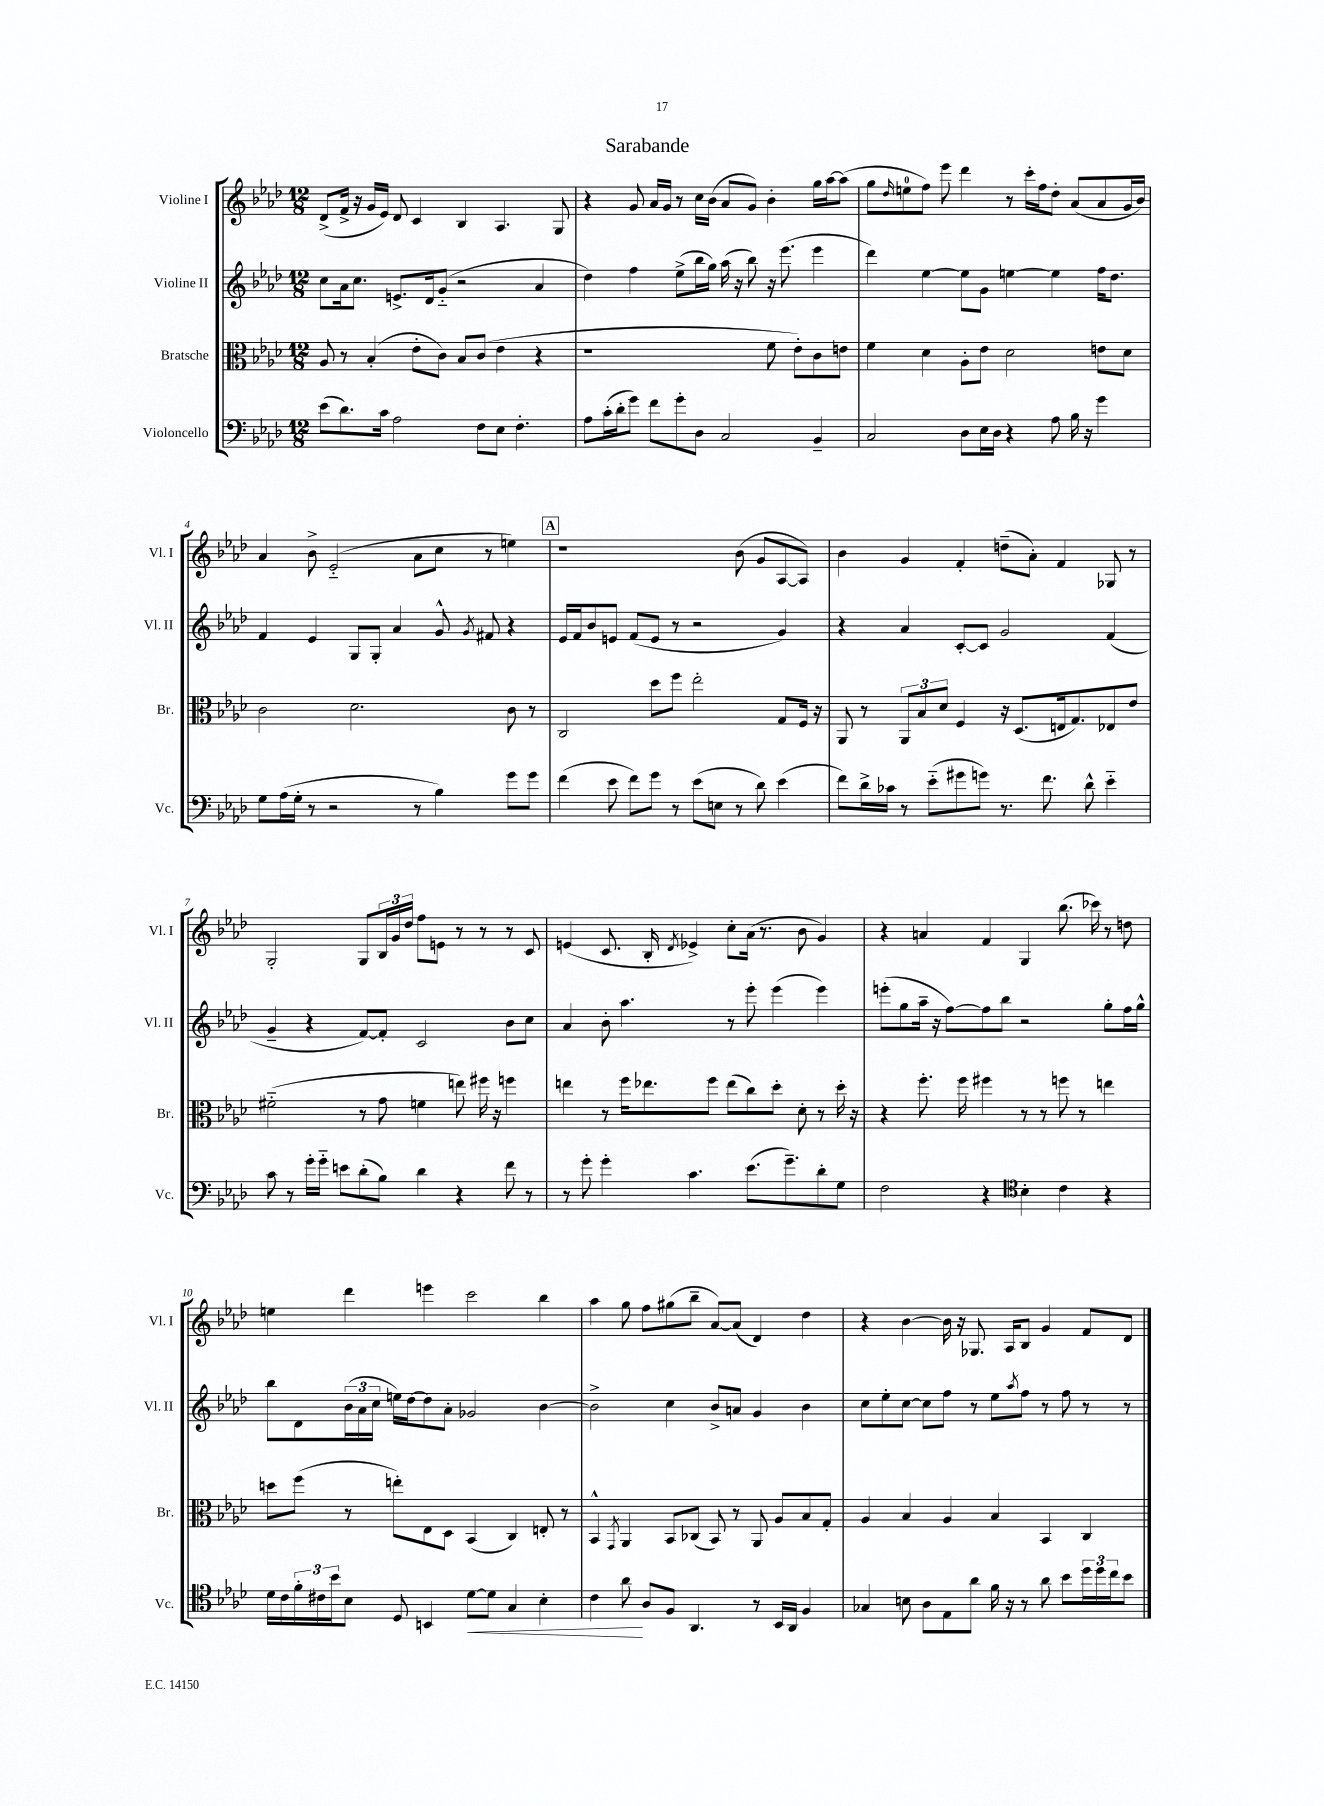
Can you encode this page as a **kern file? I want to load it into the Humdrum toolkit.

**kern	**dynam	**kern	**kern	**kern
*part4	*part4	*part3	*part2	*part1
*staff4	*staff4	*staff3	*staff2	*staff1
*I"Violoncello	*	*I"Bratsche	*I"Violine II	*I"Violine I
*I'Vc.	*	*I'Br.	*I'Vl. II	*I'Vl. I
*clefF4	*	*clefC3	*clefG2	*clefG2
*k[b-e-a-d-]	*	*k[b-e-a-d-]	*k[b-e-a-d-]	*k[b-e-a-d-]
*M12/8	*	*M12/8	*M12/8	*M12/8
=1	=1	=1	=1	=1
(8e-\L	.	8A-/	8cc\L	(8d-^/L
8.d-\)	.	8r	16a-\k	16f^/Jk
.	.	.	8.cc\J	16r
.	.	(4B-'/	.	16g/LL
16c\Jk	.	.	.	16e-/JJ)
2A-\	.	.	8.en^/L	8d-/
.	.	8e-'\L	.	4c/
.	.	.	16d-/k	.
.	.	8c\J)	(8g/J	.
.	.	8B-/L	2r	4B-/
8F\L	.	(8c/J	.	.
8E-\J	.	4e-\	.	4.A-/
4.F'\	.	.	.	.
.	.	4r	4a-/	.
.	.	.	.	8G/
=2	=2	=2	=2	=2
8A-\L	.	1r	4dd-\)	4r
(16c'\L	.	.	.	.
16d-'\J	.	.	.	.
8g\J)	.	.	4ff\	8g/
8f\L	.	.	.	16a-/LL
.	.	.	.	16g/JJ
8g'\	.	.	(8ee-^\L	8r
8D-\J	.	.	16bb-\L	16cc\LL
.	.	.	16gg\JJ)	(16b-\JJ
2C/	.	.	(16aa-\	8a-/L
.	.	.	16r	.
.	.	.	8bb-\)	8g/J)
.	.	8f\	16r	4b-'\
.	.	.	(8.eee-\	.
.	.	8e-'\L)	.	.
4BB-~/	.	8c\	4eee-\	16gg\LL
.	.	.	.	[16aa-\J
.	.	8en\J	.	(8aa-\J]
=3	=3	=3	=3	=3
2C/	.	4f\	4ddd-\)	8gg\L
.	.	.	.	16qqdd-/
.	.	.	.	8een\
.	.	4d-\	[4ee-\	8ff\J)
.	.	.	.	8eee-\
8D-\L	.	8A-'\L	8ee-\L]	4ddd-\
16E-\L	.	8e-\J	8g\J	.
16D-\JJ	.	.	.	.
4r	.	2d-\	[4een\	8r
.	.	.	.	16ccc'\LL
.	.	.	.	16ff\J
8A-\	.	.	4ee\]	8dd-'\J
16B-\	.	.	.	(8a-/L
16r	.	.	.	.
4g\	.	8en\L	16ff\KL	8a-/
.	.	.	8.dd-\J	.
.	.	8d-\J	.	16g/L
.	.	.	.	16b-/JJ)
!!LO:LB:g=z
=4	=4	=4	=4	=4
8G\L	.	2c\	4f/	4a-/
(16A-\L	.	.	.	.
16G'\JJ	.	.	.	.
8r	.	.	4e-/	8b-^\
2r	.	.	.	(2e-/
.	.	2.d-\	8G/L	.
.	.	.	8G'/J	.
.	.	.	4a-/	.
8r	.	.	.	8a-\L
4B-\)	.	.	8g^^/	8cc\J
.	.	.	8qg/	.
.	.	.	8f#X/	8r
8g\L	.	8c\	4r	4een\)
8g\J	.	8r	.	.
!!LO:REH:place=s1:t=A
=5	=5	=5	=5	=5
(4f\	.	2C/	16e-/LL	1r
.	.	.	16f/J	.
.	.	.	8b-/	.
8e-\	.	.	8en/J	.
8f\L)	.	.	(8f/L	.
8g\J	.	8dd-\L	8e/J	.
8r	.	8ff\J	8r	.
(8e-\L	.	2ee-'\	2r	.
8En\J	.	.	.	.
8r	.	.	.	(8b-\
8d-\)	.	.	.	8g/L
(4e-\	.	8G/L	4g/)	[8A-/
.	.	16F/Jk	.	8A-/J])
.	.	16r	.	.
=6	=6	=6	=6	=6
8f\L)	.	8AA-/	4r	4b-\
16d-^\L	.	8r	.	.
16c-X\JJ	.	.	.	.
8r	.	12AA-/L	4a-/	4g/
.	.	12B-/	.	.
(8e-\L	.	.	.	.
.	.	12d-/J	.	.
8g#X\	.	4F/	[8c'/L	4f'/
8gn\J)	.	.	8c/J]	.
8.r	.	16r	2g/	(8ddn~\L
.	.	(8.D-/L	.	.
.	.	.	.	8a-'\J)
8.f\	.	.	.	.
.	.	16En/k	.	4f/
.	.	8.G/)	.	.
8d-^^\	.	.	.	.
4e-\	.	8E-X/	(4f/	8G-X/
.	.	8e-/J	.	8r
!!LO:LB:g=z
=7	=7	=7	=7	=7
8c\	.	(2f#X\	4g~/	2G'/
8r	.	.	.	.
16g'\LL	.	.	4r	.
16g\JJ	.	.	.	.
8en\L	.	.	.	.
(8d-'\	.	8r	[8f/L)	8G/L
8B-\J)	.	8g\	8f'/J]	24B-/L
.	.	.	.	24g/
.	.	.	.	24dd-/JJ
4d-\	.	4fn\	2c/	8ff\L
.	.	.	.	8en\J
4r	.	8een\)	.	8r
.	.	16ff#X\	.	8r
.	.	16r	.	.
8f\	.	4ffn\	8b-\L	8r
8r	.	.	8cc\J	8c/
=8	=8	=8	=8	=8
8r	.	4een\	4a-/	(4en/
8g'\	.	.	.	.
4g'\	.	8r	8b-'\	8.c/
.	.	16ff\KL	4.aa-\	.
.	.	8.ee-X\	.	16B-'/
.	.	.	.	8qd-/
4.c\	.	.	.	4e-X^/)
.	.	8ff\J	.	.
.	.	(8ee-\L	8r	8cc'\L
(8.e-\L	.	8cc\)	8eee-'\	(16a-\Jk
.	.	.	.	8.r
.	.	8dd-'\J	(4eee-\	.
8.g~\)	.	.	.	.
.	.	8d-'\	.	8b-\
8d-'\	.	8r	4eee-\)	4g/)
8G\J	.	16dd-'\	.	.
.	.	16r	.	.
=9	=9	=9	=9	=9
2F\	.	4r	(8eeen'\L	4r
.	.	.	8gg\	.
.	.	8.ff'\	16aa-~\Jk	4an/
.	.	.	16r	.
.	.	.	[8ff\L)	.
.	.	16ff\	.	.
4r	.	4ff#X\	8ff\]	4f/
.	.	.	8bb-\J	.
*clefC4	*	*	*	*
4B-'\	.	8r	2r	4G/
.	.	8r	.	.
4c\	.	8ffn\	.	(8.bb-\
.	.	8r	.	.
.	.	.	.	16ccc-X\)
4r	.	4een\	8gg'\L	8r
.	.	.	16ff\L	8ddn\
.	.	.	16gg^^\JJ	.
!!LO:LB:g=z
=10	=10	=10	=10	=10
16d-\LL	.	8ddn\L	8bb-\L	4een\
16c\	.	.	.	.
24f'\	.	(8ff\J	8d-\	.
24c#X\	.	.	.	.
24b-\J	.	.	.	.
8B-\J	.	8r	(24b-\L	4ddd-\
.	.	.	24a-\	.
.	.	.	24cc\JJ	.
8D-/	.	8een'\L)	16een\LL)	.
.	.	.	[16dd-\J	.
4BBn/	.	8E-\	8dd-\]	4eeen\
.	.	8D-\J	8a-'\J	.
!	!LO:HP:b	!	!	!
[8d-\L	<	(4BB-/	2g-X/	2ccc\
8d-\J]	.	.	.	.
4G/	.	4C/)	.	.
4B-'\	.	8En'/	[4b-\	4bb-\
.	.	8r	.	.
=11	=11	=11	=11	=11
4c\	.	4BB-^^/	2b-^\]	4aa-\
.	.	8qGG/	.	.
8a-\	.	4AA-/	.	8gg\
8A-/L	[	.	.	8ff\L
8F/J	.	8BB-/L	4cc\	(8gg#X\
4.AA-/	.	(8C-X/J	.	8bb-~\J
.	.	8BB-/)	8b-^/L	[8a-/L)
.	.	8r	8an/J	(8a-/J]
8r	.	8AA-/	4g/	4d-/)
16BB-/LL	.	8A-/L	.	.
16AA-/JJ	.	.	.	.
4F/	.	8B-/	4b-\	4dd-\
.	.	8G'/J	.	.
=12	=12	=12	=12	=12
4G-X/	.	4A-/	8cc\L	4r
.	.	.	8ee-'\	.
8Bn\	.	4B-/	[8cc\J	[4b-\
8A-\L	.	.	8cc\L]	.
8E-\	.	4A-/	8ff\J	16b-\]
.	.	.	.	16r
8a-\J	.	.	8r	8.G-X/
16f\	.	4B-/	8ee-\L	.
16r	.	.	.	16A-/KL
.	.	.	8qaa-/	.
8r	.	.	8ff\J	8B-/J
8a-\	.	4BB-/	8r	4g/
8b-\L	.	.	8ff\	.
24dd-\L	.	4C/	8r	8f/L
24dd-\	.	.	.	.
24cc\J	.	.	.	.
8b-\J	.	.	8r	8d-/J
==	==	==	==	==
*-	*-	*-	*-	*-
